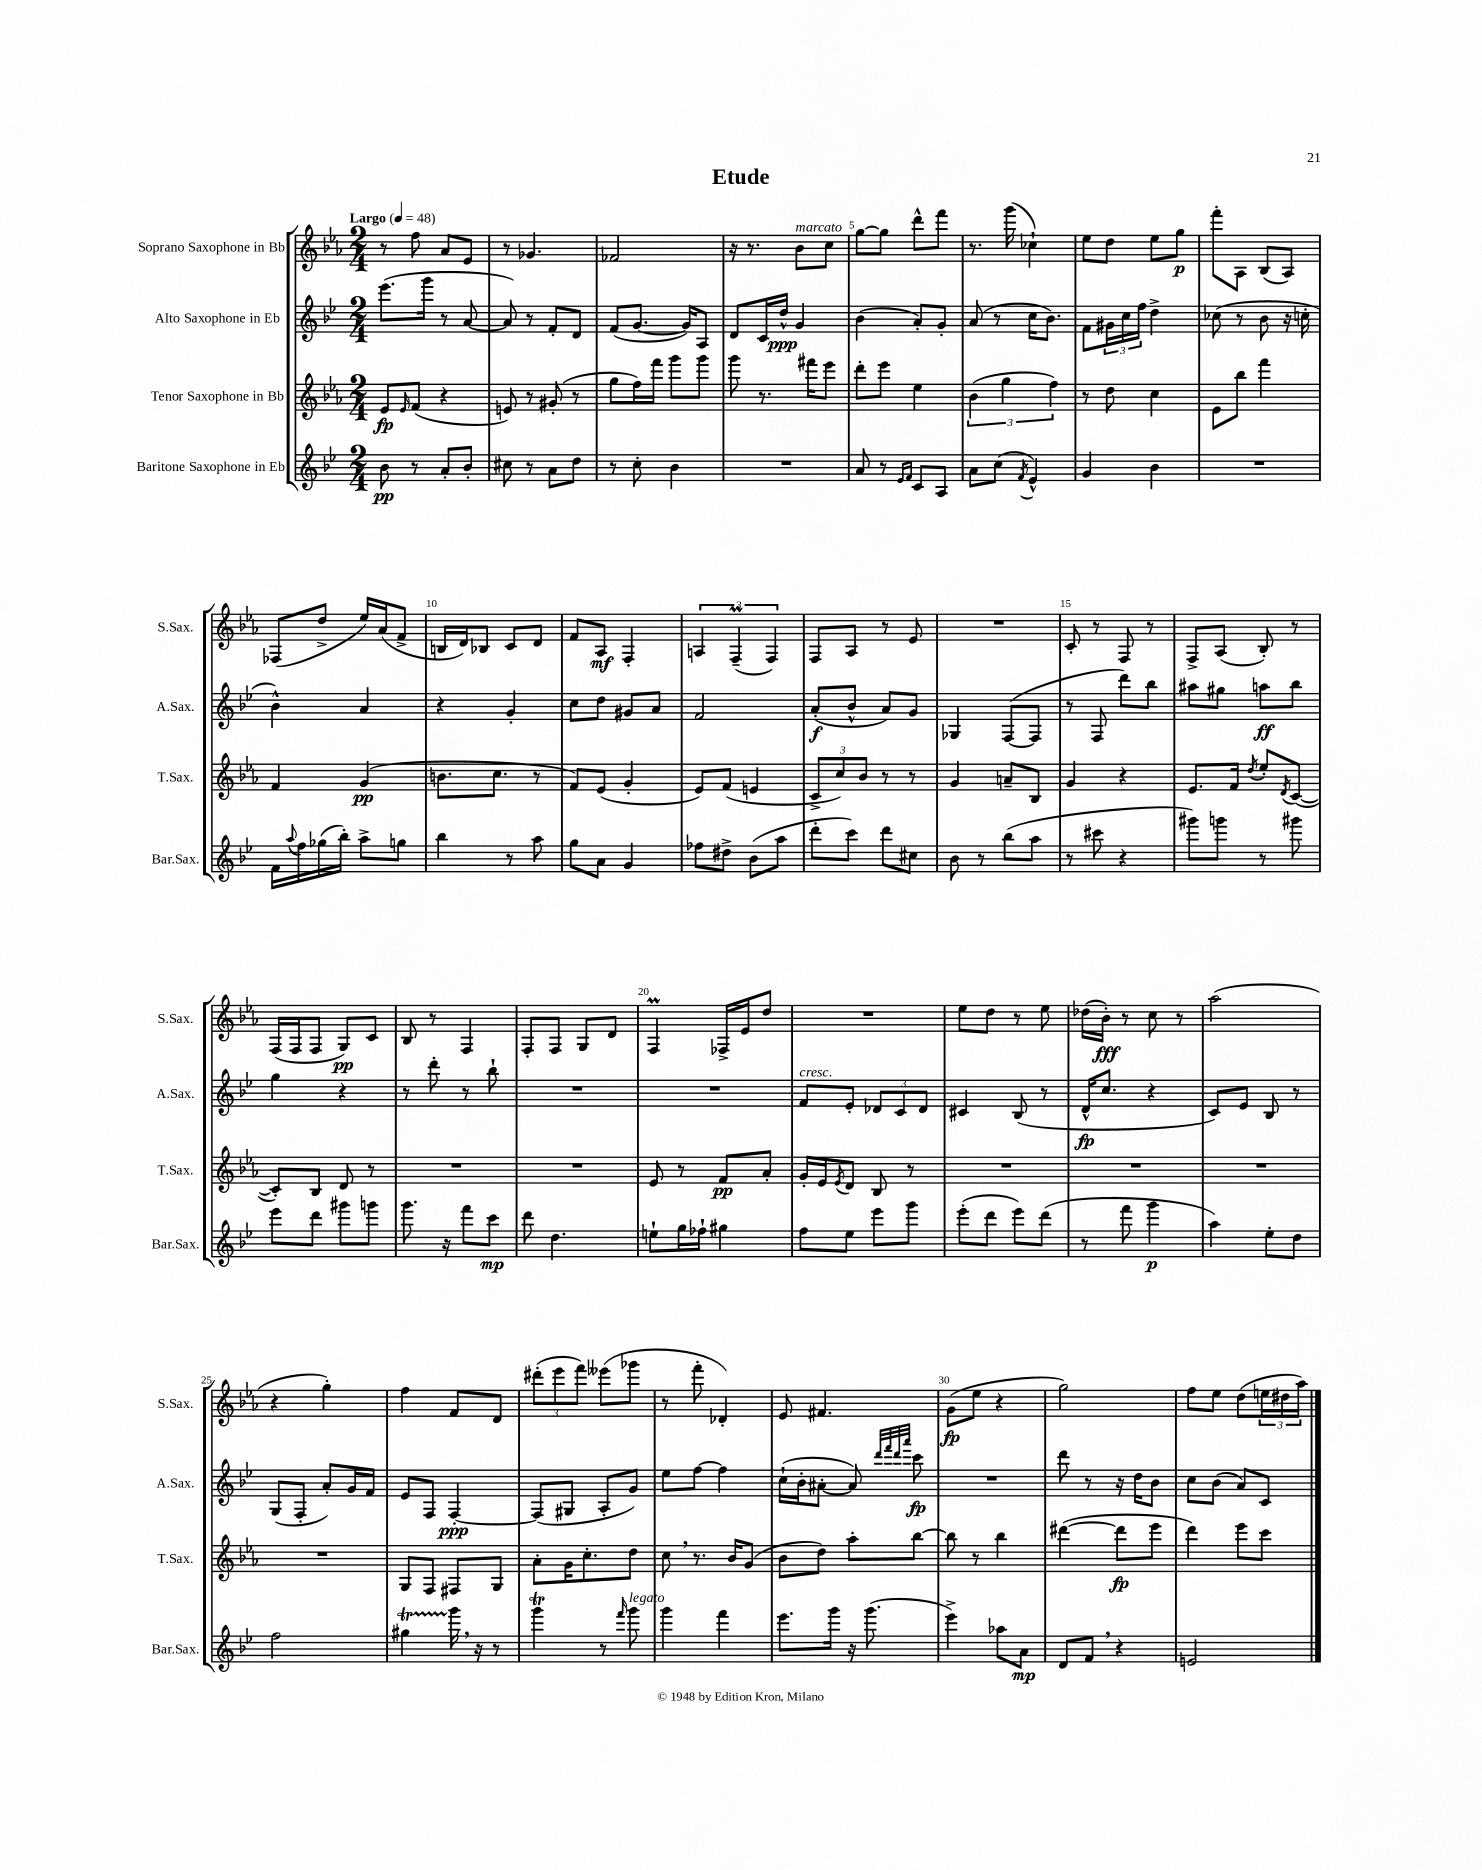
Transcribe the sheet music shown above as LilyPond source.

\header { title = "Etude" }
<<
\new StaffGroup <<
\new Staff = "s0" \with { instrumentName = "Soprano Saxophone in Bb" shortInstrumentName = "S.Sax." } {
    \clef treble \key ees \major \numericTimeSignature \time 2/4 \tempo "Largo" 4 = 48
    r8 f''8 aes'8 ees'8 |
    r8 ges'4. |
    fes'2 |
    r16 r8. bes'8^\markup { \italic "marcato" } c''8 |
    g''8~ g''8 d'''8-^ f'''8 |
    r8. g'''16( ces''4-!) |
    ees''8 d''8 ees''8 g''8\p |
    f'''8-. aes8 bes8( aes8) |
    fes8( d''8-> ees''16) aes'16( f'8-> |
    b16 d'16) bes8 c'8 d'8 |
    f'8 aes8\mf f4-. |
    \tuplet 3/2 { a4 f4--\prall( f4) } |
    f8 aes8 r8 ees'8 |
    R2 |
    c'8-. r8 f8 r8 |
    f8-> aes8( bes8-.) r8 |
    f16( f16 f8 g8\pp) c'8 |
    bes8 r8 f4 |
    f8-. f8 g8 d'8 |
    f4\prall fes16-> ees'16 d''8 |
    R2 |
    ees''8 d''8 r8 ees''8 |
    des''16( bes'16-.\fff) r8 c''8 r8 |
    aes''2( |
    r4 g''4-.) |
    f''4 f'8 d'8 |
    \tuplet 3/2 { dis'''8-.( ees'''8 f'''8) } eeses'''8( ges'''8 |
    r8 f'''8-. des'4-.) |
    ees'8 fis'4. |
    g'8\fp( ees''8 r4 |
    g''2) |
    f''8 ees''8 d''8( \tuplet 3/2 { e''16 dis''16 aes''16) } \bar "|." |
}
\new Staff = "s1" \with { instrumentName = "Alto Saxophone in Eb" shortInstrumentName = "A.Sax." } {
    \clef treble \key bes \major \numericTimeSignature \time 2/4
    ees'''8.( g'''16 r8 a'8~ |
    a'8) r8 f'8-. d'8 |
    f'8( g'8.~ g'16) a8 |
    d'8 c'16 d''16-^\ppp g'4 |
    bes'4( a'8-.) g'8-. |
    a'8( r8 c''16 bes'8.) |
    f'8 \tuplet 3/2 { gis'16 c''16 f''16 } d''4-> |
    ces''8( r8 bes'8 r16 c''16-. |
    bes'4-^) a'4 |
    r4 g'4-. |
    c''8 d''8 gis'8 a'8 |
    f'2 |
    a'8-.\f( bes'8-^ a'8) g'8 |
    ges4 f8~( f8 |
    r8 f8 d'''8) bes''8 |
    ais''8 gis''8 a''8\ff bes''8 |
    g''4 r4 |
    r8 d'''8-. r8 bes''8-! |
    R2 |
    R2 |
    f'8^\markup { \italic "cresc." } ees'8-. \tuplet 3/2 { des'8 c'8 des'8 } |
    cis'4 bes8( r8 |
    d'16-^\fp c''8. r4 |
    c'8) ees'8 bes8 r8 |
    g8( f8-. a'8-.) g'16 f'16 |
    ees'8 f8 f4~-.\ppp |
    f8( gis8 a8-. g'8) |
    ees''8 f''8~ f''4 |
    c''16-!( bes'16-. ais'8~-. ais'8) \grace { d'''32 f'''32 d'''32 a'''32 } c'''8\fp |
    R2 |
    d'''8 r8 r16 d''16 bes'8 |
    c''8 bes'8( a'8) c'8 \bar "|." |
}
\new Staff = "s2" \with { instrumentName = "Tenor Saxophone in Bb" shortInstrumentName = "T.Sax." } {
    \clef treble \key ees \major \numericTimeSignature \time 2/4
    ees'8\fp \grace { ees'16 } f'8( r4 |
    e'8) r8 gis'8-.( r8 |
    g''8 f''16) f'''16 g'''8 g'''8 |
    g'''8 r8. fis'''16 ees'''8 |
    d'''8-. ees'''8 ees''4 |
    \tuplet 3/2 { bes'4( g''4 f''4) } |
    r8 d''8 c''4 |
    ees'8 bes''8 f'''4 |
    f'4 g'4\pp( |
    b'8. c''8. r8 |
    f'8) ees'8( g'4-. |
    ees'8) f'8( e'4 |
    \tuplet 3/2 { c'8-> c''8) bes'8 } r8 r8 |
    g'4 a'8-- bes8 |
    g'4 r4 |
    ees'8. f'16 \acciaccatura { d''8 } ees''8-. \acciaccatura { d'8 } c'8~( |
    c'8-.) bes8 d'8 r8 |
    R2 |
    R2 |
    ees'8 r8 f'8\pp aes'8-. |
    g'16-. ees'16 \acciaccatura { ees'8 } d'8 bes8 r8 |
    R2 |
    R2 |
    R2 |
    R2 |
    g8 f8 fis8 g8 |
    aes'8-. g'16 c''8.-. d''8 |
    c''8 \breathe r8. bes'16 g'8( |
    bes'8 d''8) aes''8-. bes''8~ |
    bes''8 r8 bes''4 |
    dis'''4~( dis'''8\fp ees'''8 |
    d'''4) ees'''8 c'''8 \bar "|." |
}
\new Staff = "s3" \with { instrumentName = "Baritone Saxophone in Eb" shortInstrumentName = "Bar.Sax." } {
    \clef treble \key bes \major \numericTimeSignature \time 2/4
    bes'8\pp r8 a'8-. bes'8-. |
    cis''8 r8 a'8 d''8 |
    r8 c''8-. bes'4 |
    R2 |
    a'8 r8 \grace { ees'16 f'16 } c'8 a8 |
    a'8 c''8( \acciaccatura { f'8 } ees'4-^) |
    g'4 bes'4 |
    R2 |
    f'16 \appoggiatura { a''8 } f''16 ges''16( bes''16-.) a''8-> g''8 |
    bes''4 r8 a''8 |
    g''8 a'8 g'4 |
    fes''8 dis''8-> bes'8( a''8 |
    d'''8-. c'''8) d'''8 cis''8 |
    bes'8 r8 bes''8( a''8 |
    r8 cis'''8 r4 |
    gis'''8) g'''8 r8 gis'''8 |
    ees'''8 d'''8 gis'''8 g'''8 |
    g'''8. r16 f'''8 c'''8\mp |
    d'''8 d''4. |
    e''8-! g''16 fes''16-! gis''4 |
    f''8 ees''8 ees'''8 g'''8 |
    ees'''8-.( d'''8 ees'''8) d'''8( |
    r8 f'''8 g'''4\p |
    a''4) ees''8-. d''8 |
    f''2 |
    gis''4\startTrillSpan g'''16\stopTrillSpan \breathe r16 r8 |
    g'''4\trill r8 \grace { f'''16 } g'''8^\markup { \italic "legato" } |
    g'''4 f'''4 |
    ees'''8. g'''16 r16 g'''8.( |
    ees'''4->) aes''8 a'8\mp |
    d'8 f'8 \breathe r4 |
    e'2 \bar "|." |
}
>>
>>
\layout { \context { \Score \override BarNumber.break-visibility = ##(#f #t #t) barNumberVisibility = #(every-nth-bar-number-visible 5) } }
